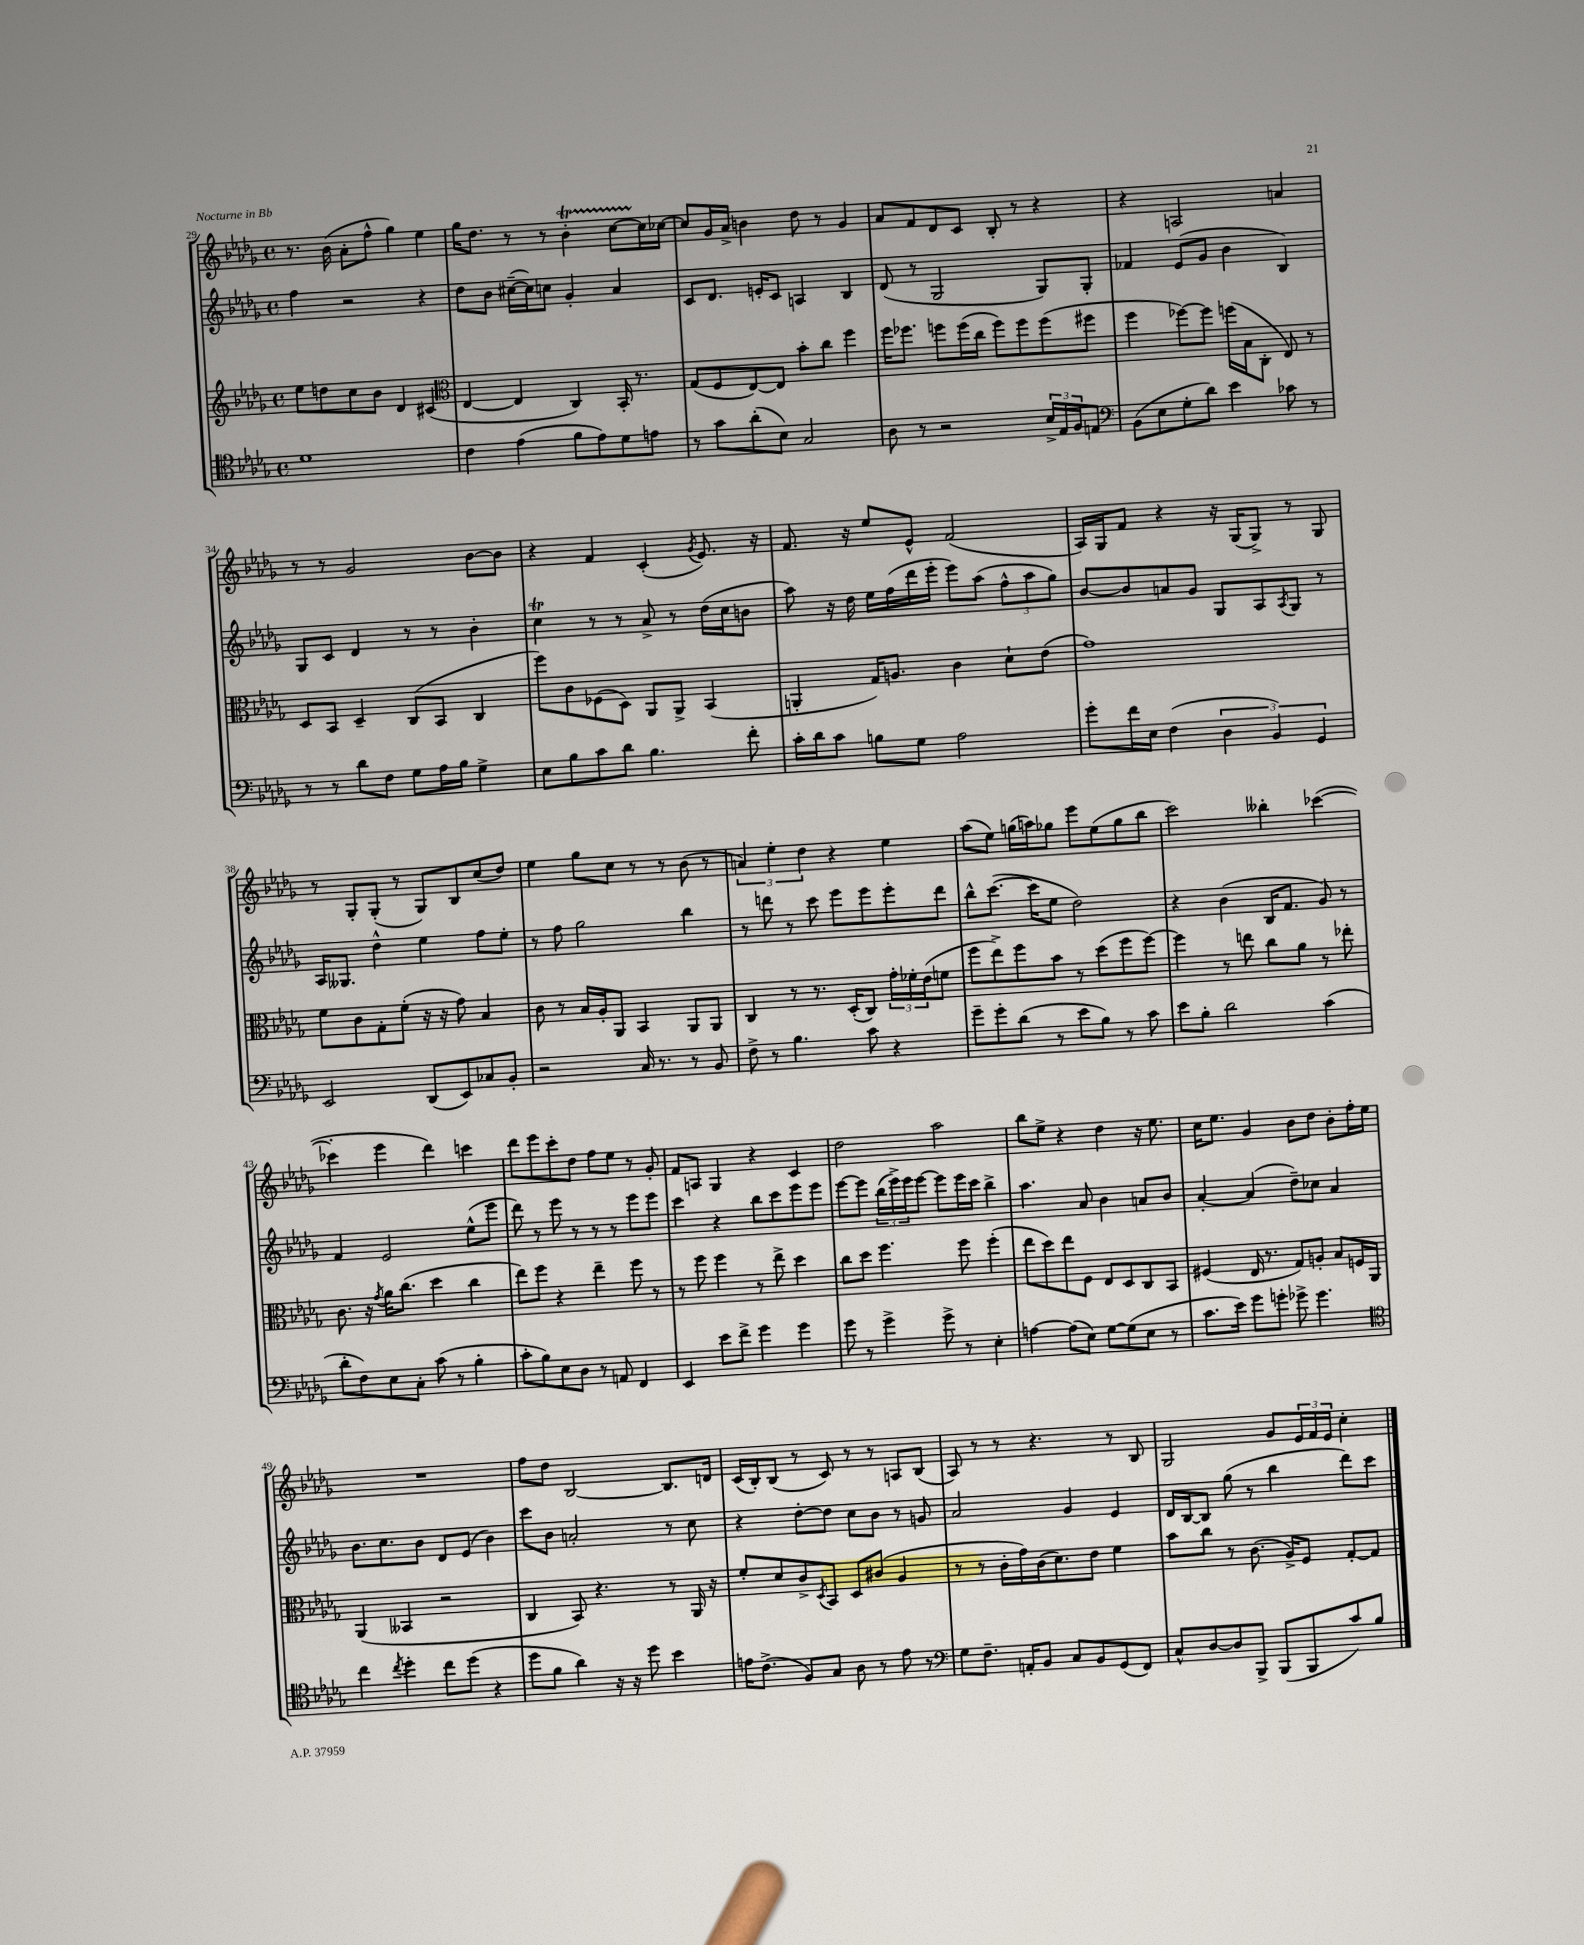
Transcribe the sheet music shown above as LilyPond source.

<<
\new StaffGroup <<
\new Staff = "s0" {
    \clef treble \key des \major \defaultTimeSignature \time 4/4
    r8. bes'16( aes'8-. f''8-^ ges''4) ees''4 |
    ges''16 des''8. r8 r8 bes'4-.\startTrillSpan c''8~ c''16\stopTrillSpan ces''16~ |
    ces''8 ges'16 aes'16-> b'4 des''8 r8 ges'4 |
    aes'8 f'8 des'8 c'8 bes8-. r8 r4 |
    r4 a2 a'4 |
    r8 r8 ges'2 bes'8~ bes'8 |
    r4 f'4 c'4-.( \acciaccatura { ges'8 } ees'8.) r16 |
    f'8. r16 ees''8 ees'8-^ f'2( |
    aes16) ges16 f'8 r4 r16 ges16( ges8->) r8 ges8 |
    r8 ges8-. ges8-.( r8 ges8) bes8 c''8( des''8) |
    ees''4 ges''8 c''8 r8 r8 bes'8( r8 |
    \tuplet 3/2 { a'4) ees''4-. des''4 } r4 ees''4 |
    aes''8( ees''8) g''16( a''16) ges''8 ees'''8 ees''8( ges''8 bes''8 |
    c'''2) beses''4-. ces'''4~( |
    ces'''4-. ees'''4 des'''4) c'''4 |
    des'''8 ees'''8 c'''8-. des''8 f''8 ees''8 r8 ges'8-. |
    f'8 a8 ges4 r4 c'4 |
    des''2 aes''2 |
    bes''8 ees''8-> r4 des''4 r16 ees''8. |
    c''16 ees''8. ges'4 bes'8 des''8 bes'8-. f''16-. ees''16 |
    R1 |
    f''8 des''8 bes2~ bes8. d'16 |
    c'16( bes16-.) bes8( r8 c'8) r8 r8 a8 bes8( |
    aes8) r8 r8 r4. r8 bes8 |
    ges2 ges'8 \tuplet 3/2 { ees'16 f'16 ees'16 } c''4-. \bar "|." |
}
\new Staff = "s1" {
    \clef treble \key des \major \defaultTimeSignature \time 4/4
    f''4 r2 r4 |
    des''8 bes'8 cis''16~--( cis''16) c''8 ges'4-. aes'4 |
    c'8 des'8. e'16-. c'8 a4 bes4 |
    des'8( r8 ges2 ges8) ges8-. |
    fes'4 ees'8( ges'8 bes'4 bes4) |
    ges8 c'8 des'4 r8 r8 bes'4-. |
    c''4\trill r8 r8 aes'8-> r8 des''16( c''16 b'8 |
    aes''8) r16 des''16 ees''16 f''16( des'''16 ees'''16-. ees'''8) aes''8( \tuplet 3/2 { f''8-^ aes''8 ges''8) } |
    bes'8~ bes'8 a'8 ges'8 ges8 aes8 \acciaccatura { aes8 } ges8 r8 |
    aes16 geses8. des''4-^ ees''4 f''8 ees''8-. |
    r8 f''8 ges''2 bes''4 |
    r8 d'''8 r8 c'''8 ees'''8 ees'''8 ees'''8-. d'''8 |
    bes''8-^ c'''8.~( c'''16 ees''8 des''2) |
    r4 bes'4( bes16 f'8. ges'8) r8 |
    f'4 ees'2 ees''8-^( ees'''8 |
    des'''8) r8 ees'''8 r8 r8 r8 ees'''8 ees'''8 |
    c'''4 r4 bes''8 c'''8 ees'''8 ees'''8 |
    ees'''8~ ees'''8 \tuplet 3/2 { bes''16( ees'''16->) ees'''16 } ees'''8~ ees'''8 ees'''16 c'''16 bes''4-> |
    aes''4. aes'8 bes'4 a'8 bes'8 |
    aes'4~-. aes'4( des''8--) ces''8 aes'4 |
    bes'8. c''8. bes'8 des'8 ees'8( bes'4) |
    c'''8 bes'8 a'2-. r8 c''8 |
    r4 des''8~-. des''8 c''8 bes'8 r8 g'8 |
    aes'2 ges'4 ees'4 |
    des'16 bes16~ bes8 ges''8( r8 bes''4 des'''8) c'''8 \bar "|." |
}
\new Staff = "s2" {
    \clef treble \key des \major \defaultTimeSignature \time 4/4
    ees''8 d''8 c''8 bes'8 des'4 cis'4( |
    \clef alto ees4~ ees4 c4) bes,16-. r8. |
    ges8( f8 ees8~) ees8 bes'8-. c''8 f''4 |
    f''16 fes''8. f''8 f''16( c''16 f''8) f''8 f''8( fis''8 |
    f''4 fes''8~) fes''8 f''16( bes16 c8-. ees8) r8 |
    des8 bes,8 des4-- c8( bes,8 c4 |
    f''8) c'8 fes8( des8) aes,8 aes,8-> bes,4( |
    a,4-. ges16) a8. c'4 des'8-! ees'8( |
    ges'1) |
    f'8 c'8 ges8-. f'8-.( r16 r16 ges'8) bes4 |
    c'8 r8 bes16 aes16-. aes,8 bes,4 aes,8 aes,8 |
    c4 r8 r8. des16-.( c8) \tuplet 3/2 { ges'16-. fes'16-. ees'16( } f'8 |
    f''8 ees''8->) f''8 bes'8 r8 des''8( f''8 f''8~) |
    f''4 r8 e''8 c''8 aes'8 r8 ees''8-. |
    c'8. r16 \acciaccatura { ges'8 } aes'16 c''8.( des''4 c''4 |
    ees''8) f''8 r4 ees''4-- f''8 r8 |
    r8 f''8 f''4 r8 ees''8-> des''4 |
    c''8 des''8 f''4. f''8 f''4-.( |
    ees''8 des''8) ees''8 f8 ees8 des8 c8 bes,8 |
    fis4( ees16 r8. ges8) a8-. bes8 f16 aes,16 |
    aes,4( beses,4 r2 |
    c4 bes,8) r4. r8 aes,16 r16 |
    f'8-. des'8 c'8-> \acciaccatura { des8 } bes,8 des8 cis'8( aes4 |
    r8 r8 c'16-. ges'16) c'16( des'8.) ees'8 f'4 |
    bes'8 c''8 r8 c'8.( aes16->) f8 ges8~-. ges8 \bar "|." |
}
\new Staff = "s3" {
    \clef tenor \key des \major \defaultTimeSignature \time 4/4
    des'1 |
    c'4 ees'4( f'8 ees'8) des'8 e'8 |
    r8 ges'8 aes'8-.( bes8) ges2 |
    aes8 r8 r2 \tuplet 3/2 { bes16-> ees16 f16 } e8 |
    \clef bass bes,8( ees8 ges8-. des'8) ees'4 ces'8 r8 |
    r8 r8 des'8 f8 ges8 aes16 bes16 ges4-> |
    ees8 bes8 c'8 des'8 bes4. f'8-. |
    c'16-. des'16 c'8 b8 ges8 aes2 |
    ges'8-. f'16 ees16 f4( \tuplet 3/2 { des4 bes,4) ges,4 } |
    ees,2 des,8( ees,8) ces8 bes,8-. |
    r2 c16 r8. r8 bes,8 |
    f8-> r8 bes4. c'8 r4 |
    ges'8-- ges'8-. des'8( r8 ees'8 bes8) r8 c'8 |
    ees'8 bes8-. des'2 c'4( |
    des'8-. f8) ees8 c8-. c'8( r8 bes4-. |
    c'8-. bes8) ees8 des8 r8 a,8 f,4 |
    ees,4 ees'8 f'8-> ges'4 ges'4 |
    ges'8 r8 ges'4-> ges'8-> r8 ees4-. |
    a4~ a8( ees8) ges8~ ges8( ees8 r8 |
    c'8. ees'16) ges'8 g'8-. ges'8-> ges'4. |
    \clef tenor c''4 \acciaccatura { c''8 } des''4-. c''8 des''8( r4 |
    des''8 f'8 aes'4) r16 r16 des''8 bes'4 |
    e'16 c'8.->( f8) ges8 aes8 r8 e'8 r8 |
    \clef bass ges8 f8.-- a,16-. bes,8 c8 bes,8 ges,8( f,8) |
    c8-^ des8~ des8 bes,,8-> bes,,8( bes,,8 c'8) bes8 \bar "|." |
}
>>
>>
\layout { \context { \Score currentBarNumber = #29 } }
